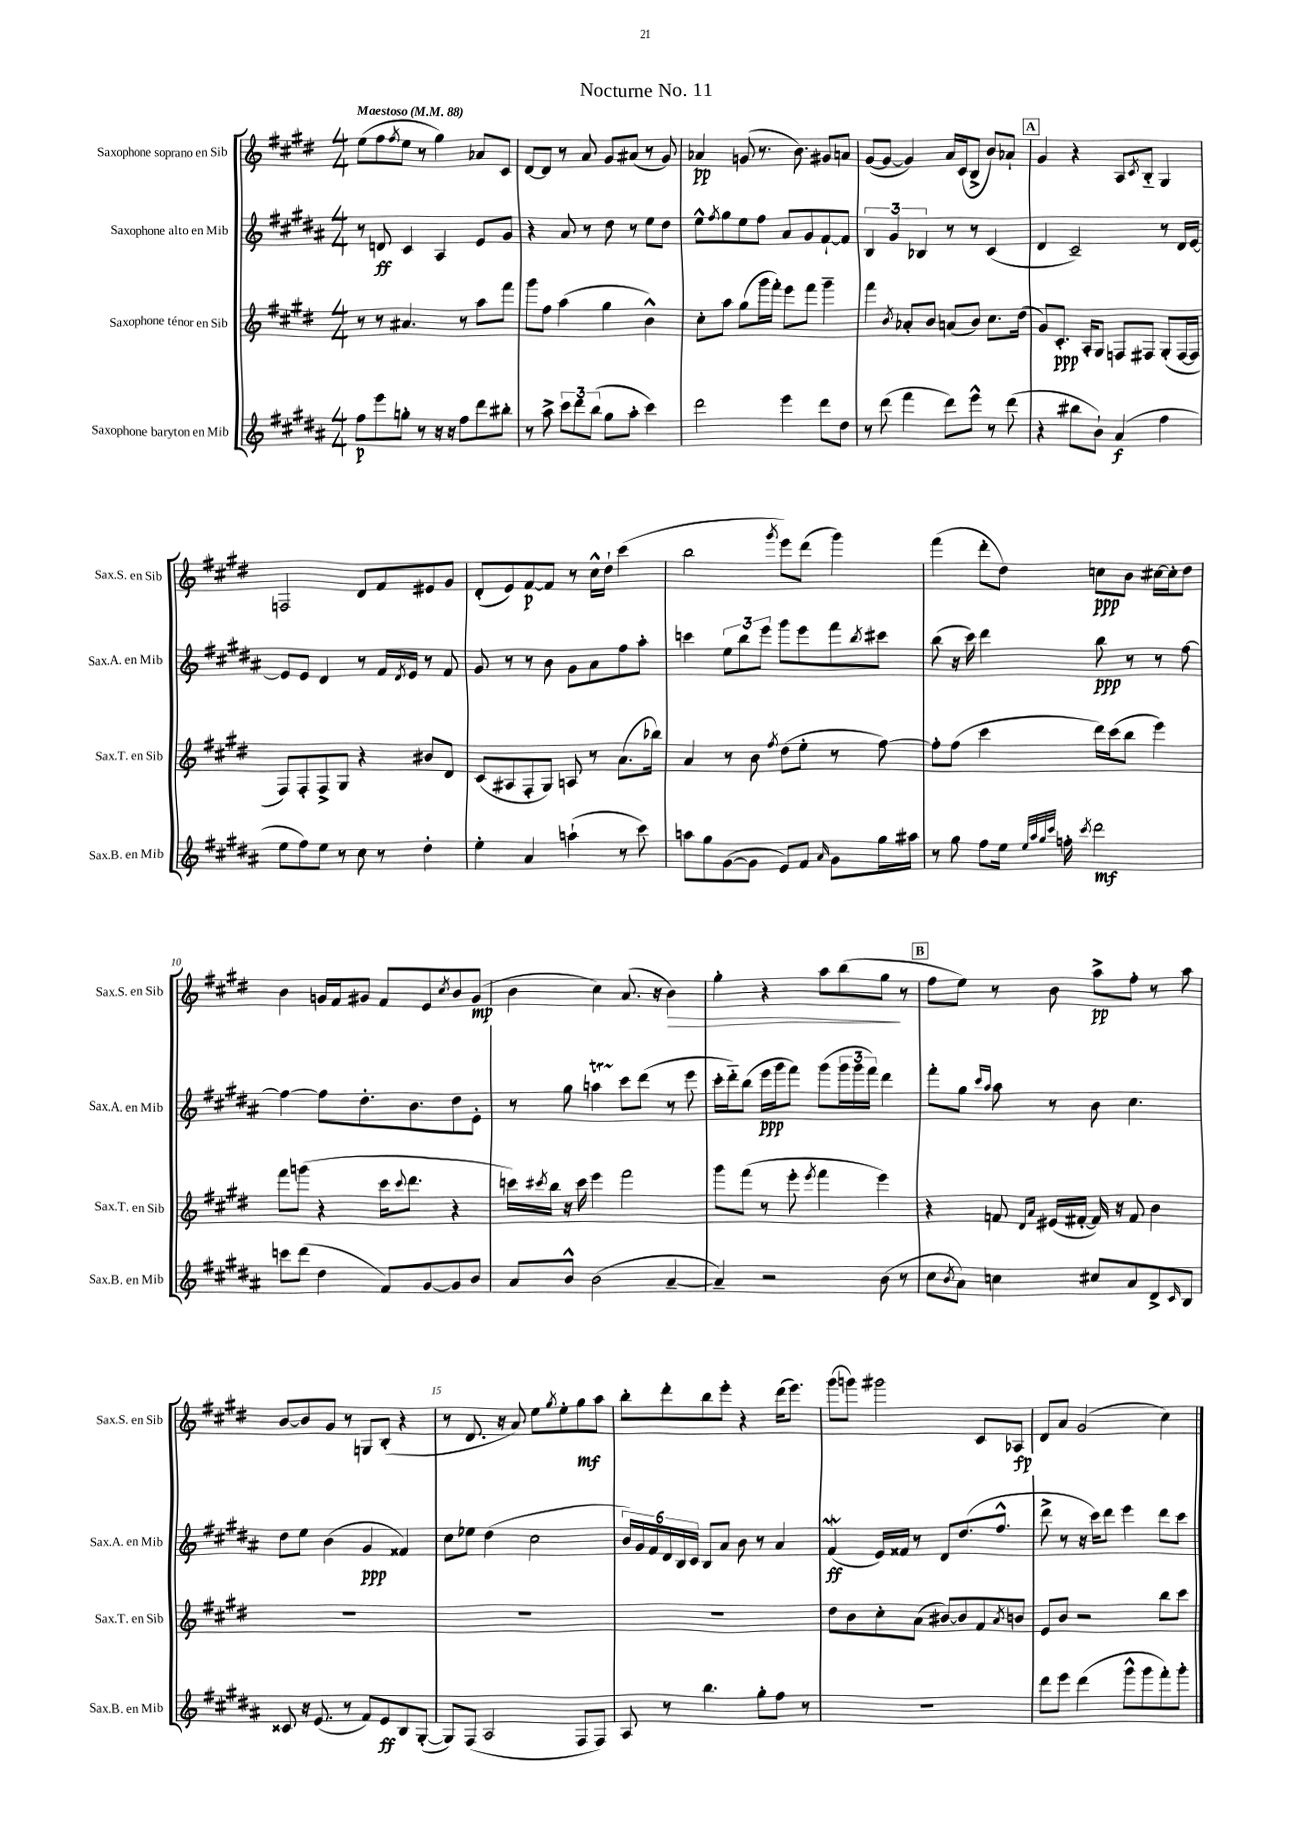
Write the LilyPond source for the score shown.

\header { title = "Nocturne No. 11" }
<<
\new StaffGroup <<
\new Staff = "s0" \with { instrumentName = "Saxophone soprano en Sib" shortInstrumentName = "Sax.S. en Sib" } {
    \clef treble \key e \major \numericTimeSignature \time 4/4 \tempo "Maestoso" 4 = 88
    e''8( fis''8 \acciaccatura { fis''8 } e''8 r8 gis''4) aes'8 cis'8 |
    dis'8~ dis'8 r8 a'8 gis'8 ais'8( r8 gis'8) |
    aes'4\pp g'8( r8. b'8.) gis'8 a'8 |
    gis'8~( gis'8~ gis'4) a'16 cis'16( b8-> b'8) aes'8-! |
    \mark \markup { \box "A" } gis'4 r4 a8 \acciaccatura { cis'8 } b8-_ gis4 |
    f2 dis'8 fis'8 eis'8 gis'8 |
    dis'8-.( e'8) fis'8~\p fis'8 r8 cis''16-^ dis''16-! cis'''4( |
    b''2 \acciaccatura { gis'''8 } e'''8) dis'''8( gis'''4) |
    fis'''4( dis'''8-. dis''8) c''8\ppp b'8 cis''16~ cis''16-. dis''8 |
    b'4 g'16 fis'16 gis'8 fis'8 e'8 \acciaccatura { cis''8 } b'8 gis'8\mp( |
    b'4 cis''4) a'8.( r16 b'4\>) |
    gis''4-. r4 a''8 b''8( gis''8\! r8 |
    \mark \markup { \box "B" } fis''8 e''8) r8 b'8 a''8->\pp fis''8-. r8 a''8 |
    b'8~ b'8 gis'8 r8 g8 b8-.( r4 |
    r8 dis'8. r16 a'8) e''8 \acciaccatura { gis''8 } e''8-. gis''8\mf a''8 |
    b''8-. dis'''8-. b''8 e'''8-. r4 dis'''16( e'''8.) |
    gis'''8( g'''8) gis'''2 cis'8 aes8\fp |
    dis'8 a'8 gis'2( cis''4) \bar "|." |
}
\new Staff = "s1" \with { instrumentName = "Saxophone alto en Mib" shortInstrumentName = "Sax.A. en Mib" } {
    \clef treble \key b \major \numericTimeSignature \time 4/4
    r8 d'8\ff cis'4 ais4 e'8 gis'8 |
    r4 ais'8 r8 dis''8 r8 e''8 dis''8 |
    e''8-^ \acciaccatura { fis''8 } gis''8 e''8 fis''8 ais'8 gis'8 fis'8~-! fis'8 |
    \tuplet 3/2 { b4 gis'4 bes4 } r8 r8 cis'4( |
    \mark \markup { \box "A" } dis'4 cis'2--) r8 dis'16 e'16~ |
    e'8 e'8 dis'4 r8 fis'16 \acciaccatura { dis'8 } e'16 r8 fis'8 |
    gis'8 r8 r8 b'8 gis'8 ais'8 fis''8 ais''8-. |
    c'''4 \tuplet 3/2 { e''8 b''8 e'''8 } gis'''8 e'''8 fis'''8 \acciaccatura { b''8 } cis'''8 |
    b''8( r16 cis'''16) dis'''4 b''8\ppp r8 r8 fis''8~ |
    fis''4~ fis''8 dis''8.-. b'8. dis''8 e'8-. |
    r8 gis''8 a''4\startTrillSpan cis'''8\stopTrillSpan dis'''8( r8 e'''8 |
    cis'''16-. dis'''16-_) b''8( e'''16\ppp gis'''16 fis'''8) gis'''8( \tuplet 3/2 { gis'''16 gis'''16 fis'''16) } dis'''4 |
    \mark \markup { \box "B" } fis'''8-. gis''8 \grace { cis'''16 ais''16 } ais''8 r8 b'8 cis''4. |
    dis''8 e''8 b'4( gis'4\ppp fisis'4) |
    cis''8 ees''8 dis''4( cis''2 |
    \tuplet 6/4 { b'16) gis'16 fis'16 dis'16 b16 cis'16 } b8 ais'8 b'8 r8 ais'4 |
    fis'4\mordent\ff( e'16) fisis'16 r8 dis'8 dis''8.( fis''8.-^ |
    dis'''8-> r8 r16 cis'''16) dis'''8 e'''4 dis'''8 cis'''8 \bar "|." |
}
\new Staff = "s2" \with { instrumentName = "Saxophone ténor en Sib" shortInstrumentName = "Sax.T. en Sib" } {
    \clef treble \key e \major \numericTimeSignature \time 4/4
    r8 r8 ais'4. r8 a''8 fis'''8 |
    gis'''8 fis''8 a''4( gis''4 b'4-^) |
    cis''8-. a''8 gis''8( gis'''16 fis'''16-.) e'''8 fis'''8 gis'''4-- |
    fis'''4 \acciaccatura { b'8 } aes'8-. b'8 a'8( b'8) cis''8. dis''16( |
    \mark \markup { \box "A" } gis'8) cis'8.-.\ppp a16-. gis8 f8 fis8 gis8-.( fis16~ fis16 |
    fis8) fis8-. fis8-> gis8 r4 bis'8 dis'8 |
    cis'8( ais8 fis8-. gis8) a8 r8 a'8.( bes''16) |
    a'4 r8 b'8 \acciaccatura { fis''8 } dis''8( e''8-. r8 fis''8~) |
    fis''8-. fis''8( cis'''4 dis'''16) cis'''16( b''8 e'''4) |
    fis'''8 g'''8( r4 cis'''16 \appoggiatura { cis'''8 } dis'''8. r4 |
    c'''16) \acciaccatura { cis'''8 } b''16 r16 cis'''16 e'''4 fis'''2 |
    gis'''8 fis'''8( r8 e'''8-. \acciaccatura { e'''8 } fis'''4 e'''4) |
    \mark \markup { \box "B" } r4 f'8 \grace { dis'16 a'16 } eis'16( fis'16~-. fis'16) r16 fis'8 b'4 |
    R1 |
    R1 |
    R1 |
    dis''8 b'8 cis''8-. a'8( bis'8~) bis'8 fis'8 \acciaccatura { a'8 } b'8 |
    e'8 b'8 r2 b''8 cis'''8 \bar "|." |
}
\new Staff = "s3" \with { instrumentName = "Saxophone baryton en Mib" shortInstrumentName = "Sax.B. en Mib" } {
    \clef treble \key b \major \numericTimeSignature \time 4/4
    fis''8\p e'''8 g''8-. r8 r16 r16 fis''8 dis'''8 bis''8-. |
    r8 ais''8-> \tuplet 3/2 { cis'''8 dis'''8 b''8( } gis''8 ais''8-. cis'''4) |
    dis'''2 e'''4 dis'''8 dis''8 |
    r8 dis'''8( fis'''4 dis'''8) e'''8-^ r8 dis'''8( |
    \mark \markup { \box "A" } r4 bis''8 b'8-!) ais'4\f( fis''4 |
    e''8 fis''8) e''8 r8 cis''8 r8 dis''4-. |
    e''4-. ais'4 a''4-!( r8 cis'''8) |
    a''8 gis''8 gis'8~( gis'8 e'8) fis'8 \grace { ais'16 } gis'8 gis''16 ais''16 |
    r8 gis''8 fis''8 e''16 \grace { e''32 ais''32 gis''32 cis'''32 } f''16-. \acciaccatura { cis'''8 } dis'''2\mf |
    c'''8 dis'''8( dis''4 fis'8) gis'8~ gis'8 b'8 |
    ais'8 b'8-^ b'2( ais'4~-- |
    ais'4--) r2 b'8( r8 |
    \mark \markup { \box "B" } cis''8 \acciaccatura { b'8 } ais'8) c''4 cis''8 ais'8 dis'8-> \grace { cis'16 } b8 |
    cisis'8 r16 e'8.( r8 fis'8) e'8\ff b8 gis8~-.( |
    gis8) fis8( ais2 fis8 fis8) |
    ais8 r8 b''4. gis''8-. fis''8 r8 |
    R1 |
    dis'''8 e'''8 dis'''4( gis'''8-^ gis'''8 fis'''8-.) gis'''8-. \bar "|." |
}
>>
>>
\layout { \context { \Score \override BarNumber.break-visibility = ##(#f #t #t) barNumberVisibility = #(every-nth-bar-number-visible 5) } }
